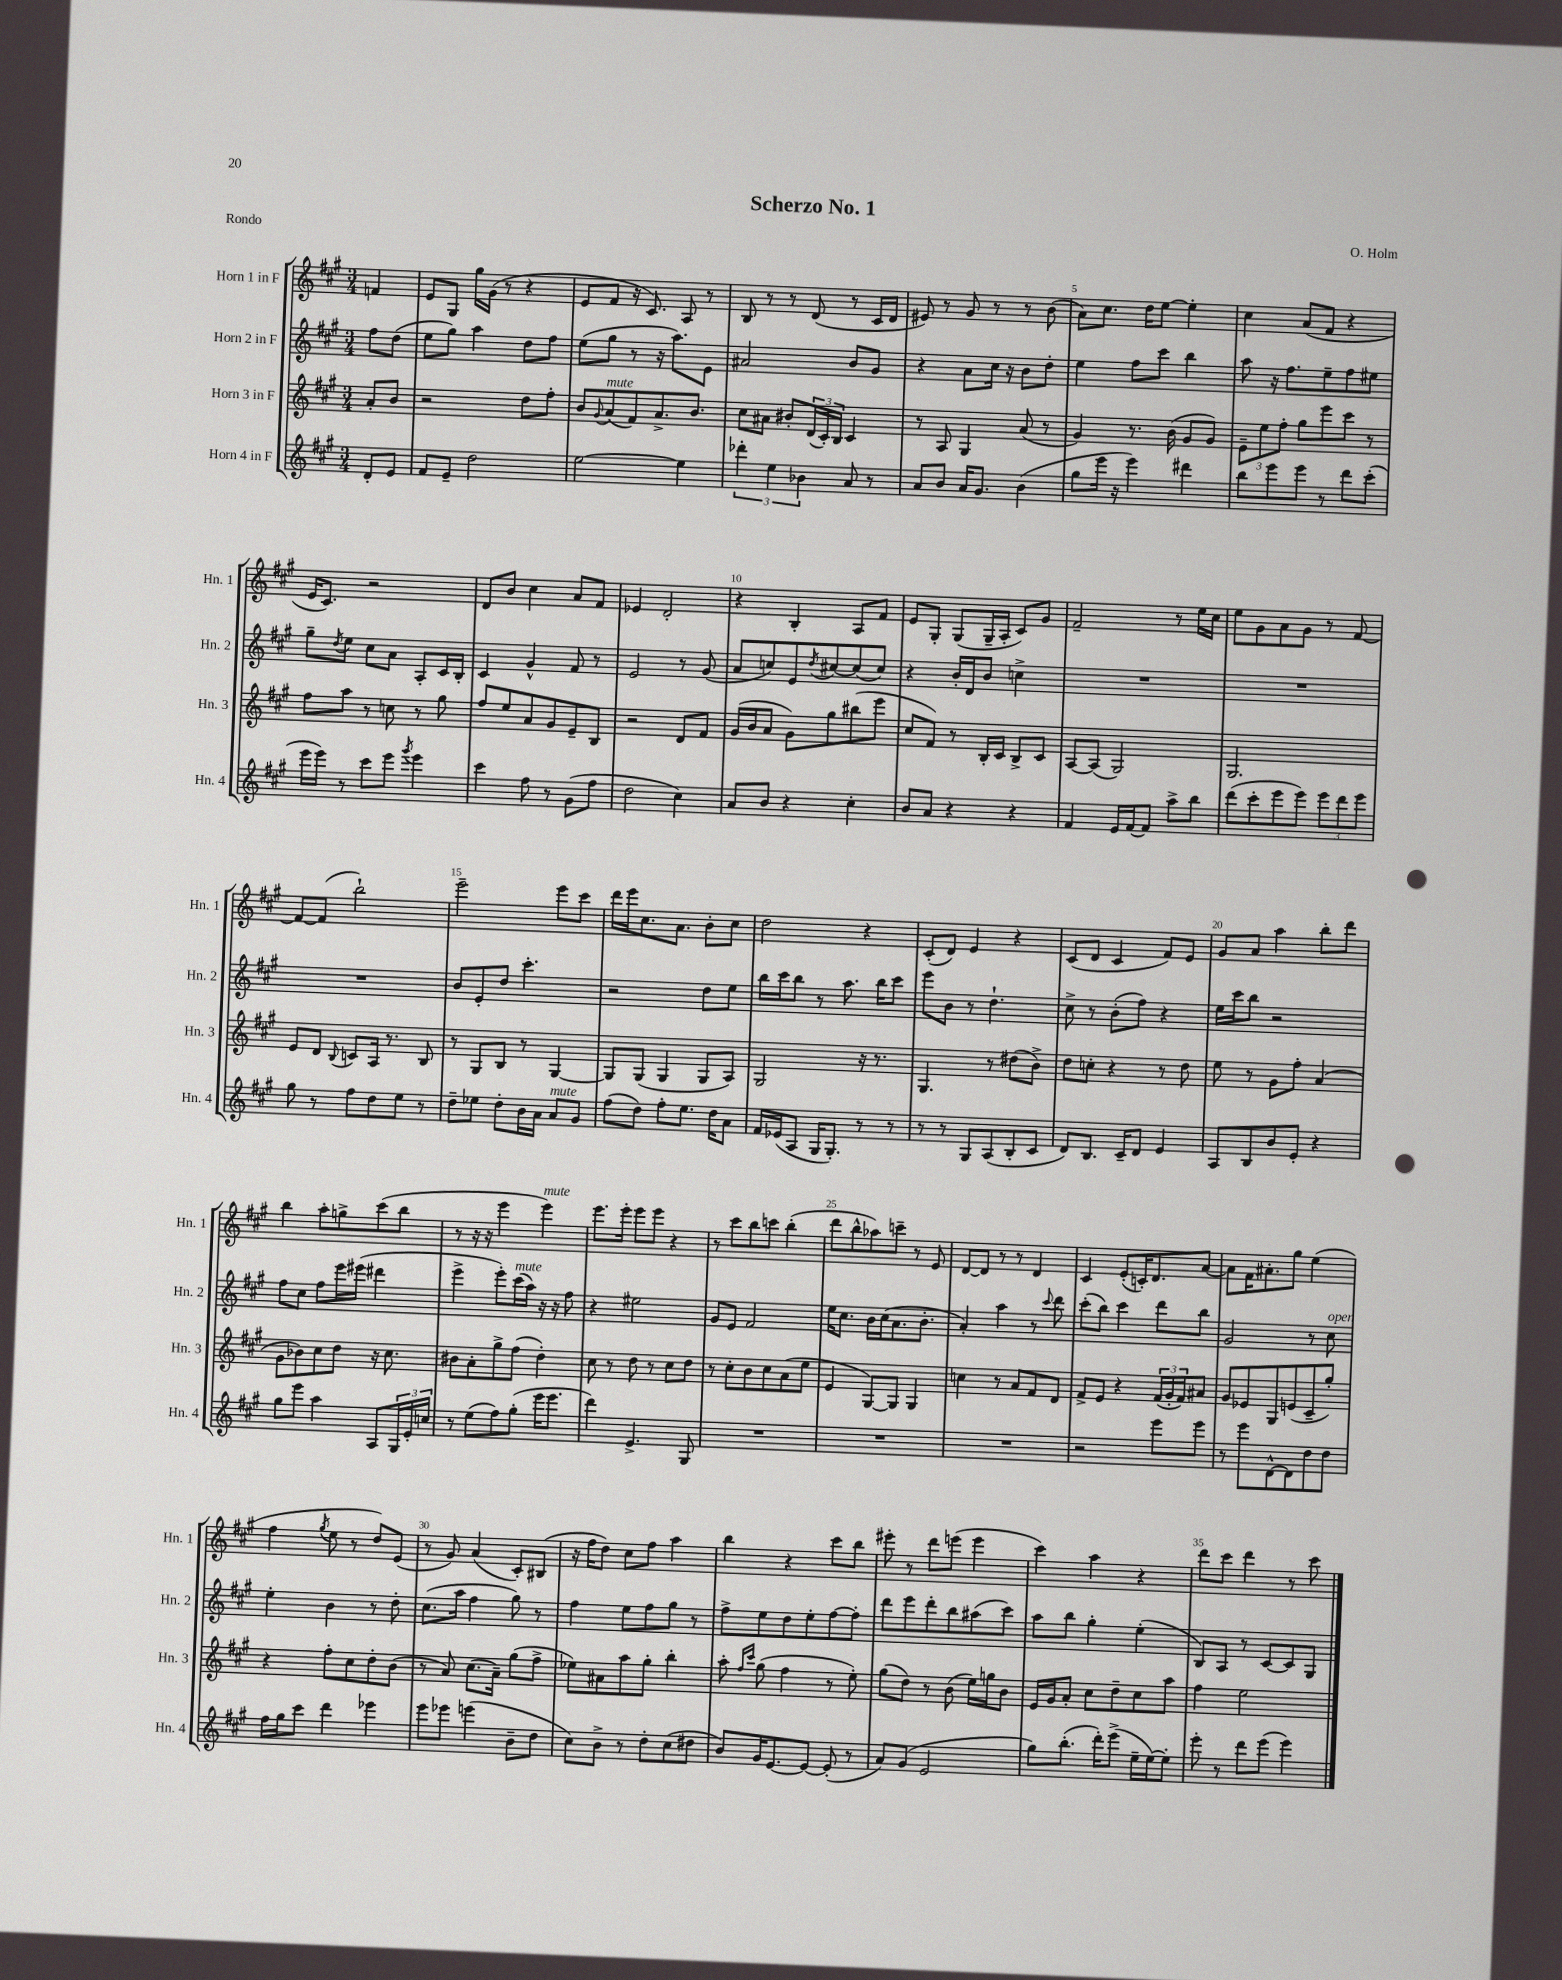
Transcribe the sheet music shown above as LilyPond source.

\header { title = "Scherzo No. 1" composer = "O. Holm" piece = "Rondo" }
<<
\new StaffGroup <<
\new Staff = "s0" \with { instrumentName = "Horn 1 in F" shortInstrumentName = "Hn. 1" } {
    \clef treble \key a \major \numericTimeSignature \time 3/4 \partial 4
    f'4 |
    e'8 gis8 gis''16 gis'16( r8 r4 |
    e'8 fis'8 r16 cis'8.) a8 r8 |
    b8 r8 r8 d'8( r8 cis'16 d'16 |
    eis'8) r8 gis'8 r8 r8 b'8( |
    a'8) cis''8. d''16 e''8~ e''4-. |
    cis''4 a'8( fis'8 r4 |
    e'16 cis'8.) r2 |
    d'8 b'8 cis''4 a'8 fis'8 |
    ees'4 d'2-. |
    r4 b4-. a8 fis'8 |
    e'8 gis8-. gis8( gis16-- a16-. cis'8) gis'8 |
    fis'2-- r8 e''16 cis''16 |
    e''8 gis'8 a'8 gis'8 r8 fis'8~ |
    fis'8~ fis'8( b''2-!) |
    e'''2-- e'''8 cis'''8 |
    d'''16 e'''16 cis''8. a'8. b'8-. cis''8 |
    d''2 r4 |
    cis'8-.( d'8) e'4 r4 |
    cis'8( d'8 cis'4 fis'8) e'8 |
    gis'8 a'8 a''4 b''8-. d'''8 |
    b''4 a''8-. g''8-> cis'''8( b''8 |
    r8 r16 r16 e'''4 e'''4^\markup { \italic "mute" }) |
    e'''8. e'''16-. e'''8 e'''8 r4 |
    r8 cis'''8 b''8 c'''8 b''4-.( |
    d'''8 b''8-^ aes''8) c'''8-- r8 e'8 |
    d'8~ d'8 r8 r8 d'4 |
    cis'4 e'8-.( c'16-.) d'8. a'8~ |
    a'8 fis'16 ais'8.-. gis''8 e''4( |
    fis''4 \acciaccatura { gis''8 } e''8 r8 d''8) e'8( |
    r8 gis'8) a'4( cis'8-.) bis8( |
    r16 fis''16 d''8) cis''8 fis''8 a''4 |
    b''4 r4 cis'''8 b''8 |
    eis'''8-. r8 d'''8 e'''8( e'''4 |
    cis'''4) a''4 r4 |
    d'''8 cis'''8 d'''4 r8 cis'''8 \bar "|." |
}
\new Staff = "s1" \with { instrumentName = "Horn 2 in F" shortInstrumentName = "Hn. 2" } {
    \clef treble \key a \major \numericTimeSignature \time 3/4 \partial 4
    fis''8 d''8( |
    e''8 gis''8) a''4 d''8 fis''8 |
    e''8( gis''8 r8 r16 a''8.) e'8 |
    ais'2 b'8 gis'8 |
    r4 a'8 cis''16 r16 b'8 d''8-. |
    e''4 fis''8 cis'''8 b''4 |
    a''8 r16 fis''8. e''8-- fis''8 eis''8 |
    gis''8-- \acciaccatura { d''8 } e''8 cis''8 a'8 a8-. cis'16 b16-. |
    cis'4 gis'4-^ fis'8 r8 |
    e'2 r8 gis'8( |
    a'8 c''8) e'8 \acciaccatura { d''8 } cis''8~ cis''8( cis''8) |
    r4 b'16-. d'16 b'8 c''4-> |
    R2. |
    R2. |
    R2. |
    b'8 e'8-. d''8 cis'''4.-. |
    r2 d''8 e''8 |
    b''16 cis'''16 b''8 r8 a''8. b''16 cis'''8 |
    e'''8 b'8 r8 d''4.-! |
    cis''8-> r8 b'8-.( fis''8) r4 |
    e''16 cis'''16 b''8 r2 |
    fis''8 cis''8 fis''8 e'''16 eis'''16( dis'''4 |
    e'''4-> e'''8-.) cis'''16^\markup { \italic "mute" }( a''16) r16 r16 fis''8 |
    r4 eis''2 |
    gis'8 e'8 fis'2 |
    e''16 cis''8. b'16 cis''16( a'8. b'8.-. |
    a'4-.) a''4 r8 \appoggiatura { cis'''8 } d'''8 |
    cis'''8-.( b''8) cis'''4 d'''8 b''8 |
    gis'2 r8 cis''8^\markup { \italic "open" } |
    e''4-. b'4 r8 d''8-. |
    cis''8.( a''16 fis''4 gis''8) r8 |
    fis''4 e''8 fis''8 gis''8 r8 |
    fis''8-> e''8 d''8 e''8-. fis''8~ fis''8-. |
    d'''8 e'''8 d'''8-. b''8 ais''8( cis'''8) |
    a''8 b''8 gis''4-. e''4-.( |
    b8) a8 r8 cis'8~ cis'8 gis8 \bar "|." |
}
\new Staff = "s2" \with { instrumentName = "Horn 3 in F" shortInstrumentName = "Hn. 3" } {
    \clef treble \key a \major \numericTimeSignature \time 3/4 \partial 4
    a'8-. b'8 |
    r2 d''8 fis''8-. |
    b'8 \appoggiatura { gis'8 } a'8^\markup { \italic "mute" }( fis'8) a'8.-> b'8. |
    cis''8 ais'8 bis'8-. \tuplet 3/2 { d'16( cis'16-.) b16 } cis'4 |
    r8 a8 gis4 a'8( r8 |
    gis'4) r8. b'16( gis'8 gis'8) |
    \tuplet 3/2 { e'8-- e''8 fis''8-. } gis''8 e'''8 cis'''8 r8 |
    fis''8 a''8 r8 c''8 r8 gis''8 |
    fis''8 e''8 a'8 gis'8 e'8-- b8 |
    r2 d'8 fis'8 |
    gis'16( b'16 a'8 gis'8) gis''8 bis''8( e'''8 |
    cis''8 fis'8) r8 b16-. cis'16 b8-> cis'8 |
    a8~ a8( gis2) |
    gis2. |
    e'8 d'8 \appoggiatura { b8 } c'8 a16 r8. b8 |
    r8 gis8 b8 r8 gis4~ |
    gis8 gis8( gis4 gis8 a8) |
    gis2 r16 r8. |
    gis4. r8 dis''8( b'8->) |
    d''8 c''8-. r4 r8 d''8 |
    e''8 r8 gis'8 fis''8-. a'4( |
    gis'8 bes'8) cis''8 d''8 r16 cis''8. |
    bis'8 a'8-. gis''8-> fis''8( d''4-.) |
    cis''8 r8 d''8 r8 cis''8 d''8 |
    r8 cis''8-. b'8 cis''8 a'8( e''8 |
    e'4 gis8~) gis8 gis4 |
    c''4 r8 a'8 fis'8 d'8 |
    fis'8-> e'8 r4 \tuplet 3/2 { fis'16( gis'16-. fis'16) } ais'8 |
    gis'8 ees'8 gis8 e'8( cis'8-- gis''8-.) |
    r4 fis''8-. cis''8 d''8-. b'8( |
    r8 a'8) cis''8.( a'16--) gis''8( fis''8-> |
    ees''8) ais'8 a''8 gis''8-. b''4-. |
    a''8-. \grace { fis''16 cis'''16 } gis''8( fis''4 r8 e''8-.) |
    gis''8( d''8) r8 b'8( e''16) g''16 b'8 |
    e'16 gis'16 a'8-. cis''8 d''8-- cis''8 a''8 |
    fis''4 e''2 \bar "|." |
}
\new Staff = "s3" \with { instrumentName = "Horn 4 in F" shortInstrumentName = "Hn. 4" } {
    \clef treble \key a \major \numericTimeSignature \time 3/4 \partial 4
    d'8-. e'8 |
    fis'8 e'8-- d''2 |
    e''2~ e''4 |
    \tuplet 3/2 { des'''4-. e''4 bes'4 } a'8 r8 |
    a'8 b'8 a'16 gis'8. b'4( |
    gis''8 e'''16 r16 e'''4) dis'''4 |
    b''8 e'''8 e'''8 r8 d'''8 cis'''8-.( |
    e'''16 e'''16) r8 cis'''8 e'''8 \acciaccatura { gis'''8 } e'''4 |
    cis'''4 fis''8 r8 gis'8( fis''8 |
    d''2 cis''4) |
    a'8 b'8 r4 cis''4-. |
    b'8 a'8 r4 r4 |
    fis'4 e'16 fis'16~ fis'8 a''8-> b''8 |
    d'''8( cis'''8-. e'''8 e'''8) \tuplet 3/2 { e'''8 d'''8 e'''8 } |
    gis''8 r8 fis''8 d''8 e''8 r8 |
    d''8-- ees''8 d''8-. b'16 a'16 a'8^\markup { \italic "mute" } gis'8 |
    fis''8( d''8) fis''8-. e''8. d''16 a'8 |
    fis'16 ees'16( a8 gis16 gis8.-.) r8 r8 |
    r8 r8 gis8 a8( b8-. cis'8 |
    d'8) b8. cis'16-- d'8 e'4 |
    a8 b8 b'8 e'8-. r4 |
    gis''8 e'''8 a''4 a8 \tuplet 3/2 { gis16 e'16-. c''16 } |
    r8 e''8( fis''8) gis''8-.( e'''16 e'''8. |
    d'''4) e'4.-> gis8 |
    R2. |
    R2. |
    R2. |
    r2 e'''8 e'''8 |
    r8 e'''8 d'8~-^ d'8 d''8 d''8 |
    fis''16 gis''16 cis'''8 d'''4 ees'''4 |
    e'''8 ees'''8 e'''4( b'8-- d''8 |
    cis''8) b'8-> r8 d''8-. cis''8( dis''8 |
    b'8) gis'16 e'8.~ e'8~ e'8-.( r8 |
    a'8) gis'8( e'2 |
    gis''8) b''8.-.( d'''16-.) e'''8->( e''16-- e''16~) e''8-. |
    e'''8-. r8 d'''8 e'''8( e'''4) \bar "|." |
}
>>
>>
\layout { \context { \Score \override BarNumber.break-visibility = ##(#f #t #t) barNumberVisibility = #(every-nth-bar-number-visible 5) } }
